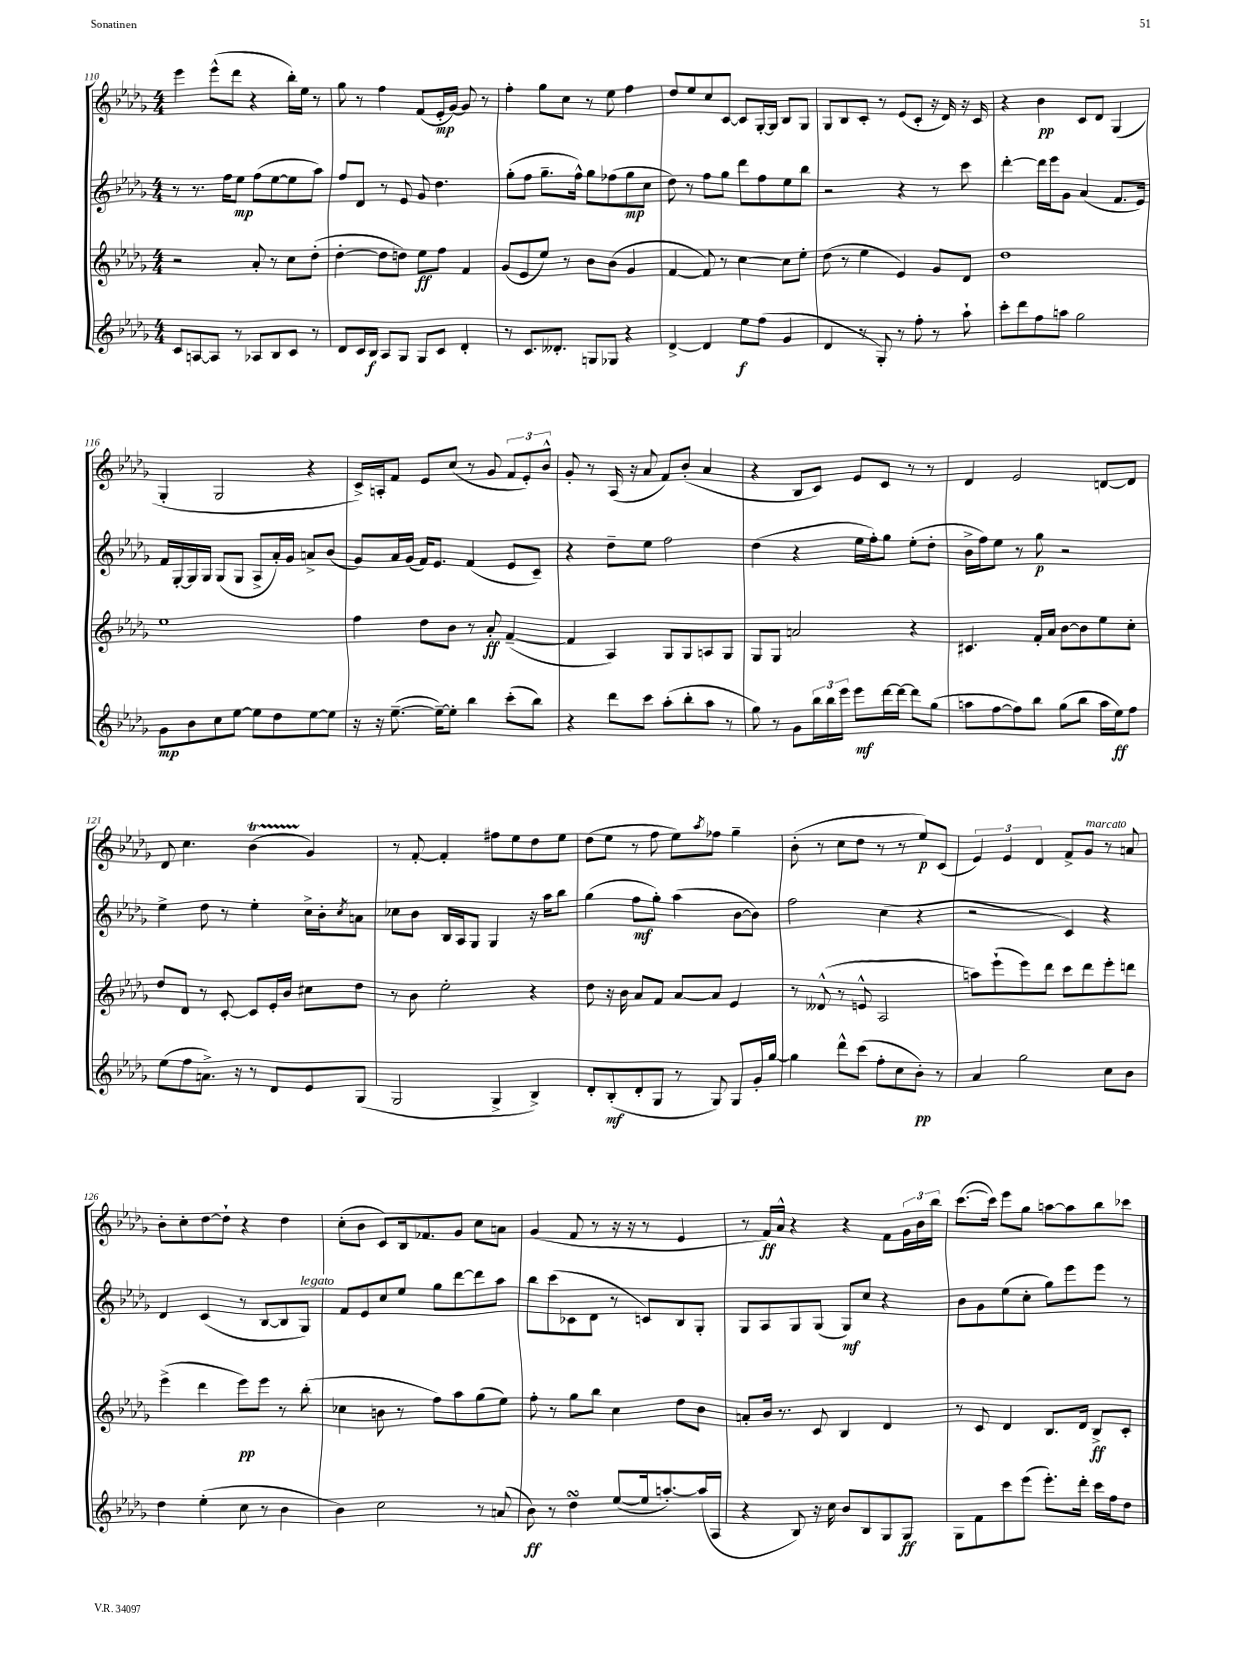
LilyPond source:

<<
\new StaffGroup <<
\new Staff = "s0" {
    \clef treble \key des \major \numericTimeSignature \time 4/4
    ees'''4 ees'''8-^( des'''8 r4 bes''16-.) ees''16 r8 |
    ges''8 r8 f''4 f'8( ees'16-.\mp ges'16~) ges'8 r8 |
    f''4-. ges''8 c''8 r8 ees''8 f''4 |
    des''8 ees''8 c''8 c'8~ c'8 ges16~-. ges16 bes8 ges8 |
    ges8 bes8 c'8-. r8 ees'8( c'8-. r16 des'16) r16 c'16 |
    r4 bes'4\pp c'8 des'8 ges4( |
    ges4-. ges2 r4 |
    c'16->) a16-. f'8 ees'8 c''8( r8 ges'8 \tuplet 3/2 { f'8 ees'8-.) bes'8-^ } |
    ges'8-. r8 aes16( r16 aes'8 f'8) bes'8-.( aes'4 |
    r4 bes8 c'8) ees'8 c'8 r8 r8 |
    des'4 ees'2 d'8~ d'8 |
    des'8 c''4. bes'4\startTrillSpan( ges'4\stopTrillSpan) |
    r8 f'8~-. f'4-. fis''8 ees''8 des''8 ees''8 |
    des''8( ees''8 r8 f''8 ees''8) \acciaccatura { aes''8 } fes''8 ges''4-- |
    bes'8-.( r8 c''8 des''8 r8 r8 ees''8\p) c'8( |
    \tuplet 3/2 { ees'4) ees'4 des'4 } f'8-> ges'8^\markup { \italic "marcato" } r8 a'8 |
    bes'8-. c''8-. des''8~ des''8-! r4 des''4 |
    c''8-.( bes'8 c'8) bes16 fes'8. ges'8 c''8 a'8 |
    ges'4( f'8 r8 r16 r16 r8 ees'4 |
    r8 f'16\ff) aes'16-^ r4 r4 f'8 \tuplet 3/2 { ges'16 bes'16 bes''16 } |
    c'''8.~( c'''16) ees'''8 ges''8 a''8~ a''8 bes''8 ces'''8 \bar "|." |
}
\new Staff = "s1" {
    \clef treble \key des \major \numericTimeSignature \time 4/4
    r8 r8. f''16 ees''8\mp f''8( ees''8~ ees''8 aes''8) |
    f''8 des'8 r8 ees'8 ges'8 des''4. |
    ges''8-.( f''8 ges''8.-- f''16-^) ges''8 fes''8( ges''8\mp c''8 |
    des''8) r8 f''8 ges''8 des'''8 f''8 ees''8 bes''8 |
    r2 r4 r8 c'''8 |
    des'''4~-. des'''16 ees'''16 ges'8 aes'4( f'8. ees'16) |
    f'16 ges16~-. ges16 ges16 ges8( ges8 aes8-> aes'16-.) ges'16 a'8-> bes'8( |
    ges'8) aes'16 ges'16( f'16) ees'8. f'4( ees'8 c'8--) |
    r4 des''8-- ees''8 f''2 |
    des''4( r4 ees''16 f''16-.) ges''8 ees''8-.( des''8-. |
    bes'16-> f''16) ees''8 r8 ges''8\p r2 |
    ees''4-> des''8 r8 ees''4-. c''16-> bes'16-. \acciaccatura { c''8 } a'8 |
    ces''8 bes'8 bes16 aes16 ges8 ges4 r16 aes''16 bes''8 |
    ges''4( f''8\mf ges''8-.) aes''4( bes'8~ bes'8) |
    f''2 c''4( r4 |
    r2 c'4) r4 |
    des'4 c'4( r8 bes8~ bes8 ges8^\markup { \italic "legato" }) |
    f'8 ees'8 c''8 ees''8 ges''8 des'''8~ des'''8 aes''8 |
    bes''8 c'''8( ces'8 des'8 r8 c'8) bes8 ges8-. |
    ges8 aes8 ges8 ges8( ges8\mf) c''8 r4 |
    bes'8 ges'8 ees''8( c''8-. ges''8) ees'''8 ees'''8 r8 \bar "|." |
}
\new Staff = "s2" {
    \clef treble \key des \major \numericTimeSignature \time 4/4
    r2 aes'8-. r8 c''8 des''8-.( |
    des''4~-. des''8 d''8) ees''8\ff f''8 f'4 |
    ges'8( ees'8 ees''8) r8 bes'8 bes'8( ges'4 |
    f'4~ f'8) r8 c''4~ c''8 ees''8-. |
    des''8( r8 ees''4 ees'4) ges'8 des'8 |
    des''1 |
    ees''1 |
    f''4 des''8 bes'8 r8 aes'8-.\ff f'4~--( |
    f'4 aes4) ges8 ges8 a8 ges8 |
    ges8 ges8 a'2 r4 |
    cis'4. f'16-. aes'16 bes'8~ bes'8 ees''8 c''8-. |
    des''8 des'8 r8 c'8~-. c'8 ees'16-. bes'16 cis''8 des''8 |
    r8 bes'8 ees''2-. r4 |
    des''8 r16 bes'16 aes'8 f'8 aes'8~ aes'8 ees'4 |
    r8 deses'8-^( r8 e'8-^ aes2 |
    a''8) ees'''8-!( ees'''8) des'''8 c'''8 des'''8 ees'''8-. d'''8 |
    ees'''4->( des'''4 ees'''8\pp) ees'''8 r8 bes''8-.( |
    ces''4 b'8 r8 f''8) aes''8 ges''8( ees''8) |
    f''8-. r8 ges''8 bes''8 c''4 des''8 bes'8 |
    a'8-. bes'16 r8. c'8 bes4 des'4 |
    r8 c'8 des'4 bes8. des'16 bes8->\ff c'8-. \bar "|." |
}
\new Staff = "s3" {
    \clef treble \key des \major \numericTimeSignature \time 4/4
    c'8 a8~ a8 r8 aes8 bes8 c'8 r8 |
    des'8 c'16 bes16\f aes8 ges8 ges8 c'8 des'4-. |
    r8 c'8. deses'8.-. g8 ges8 r4 |
    des'4~-> des'4 ees''8\f f''8( ges'4 |
    des'4 r8 ges8-.) r8 f''8-. r8 aes''8-! |
    c'''8-. des'''8 f''8 a''8 ges''2 |
    ges'8\mp bes'8 c''8 ees''8~ ees''8 des''8 ees''8~ ees''8 |
    r16 r16 ees''8.~--( ees''16~--) ees''8-. bes''4 c'''8-.( bes''8) |
    r4 des'''8 c'''8 aes''8-.( bes''8-. aes''8 r8 |
    ges''8) r8 ges'8 \tuplet 3/2 { bes''16 bes''16 ees'''16 } ees'''8\mf des'''16~ des'''16~ des'''8 ges''8( |
    a''8 f''8~ f''8) bes''8 ges''8( bes''8 a''16 ees''16\ff) f''8 |
    ees''8( f''8 a'8.->) r16 r8 des'8 ees'8 ges8( |
    ges2 ges4-> bes4->) |
    des'8-. bes8-.\mf( des'8-. ges8 r8 ges8) ges8 ges'16-. ges''16~ |
    ges''4 des'''8-^ c'''8( f''8-. c''8 bes'8-.\pp) r8 |
    aes'4 ges''2 c''8 bes'8 |
    des''4 ees''4-.( c''8 r8 bes'4 |
    bes'4) c''2 r8 a'8( |
    bes'8\ff) r8 des''4\turn ees''8~( ees''16 a''8.~-.) a''16( aes16 |
    r4 bes8) r16 c''16 bes'8 bes8 ges8 ges8\ff |
    ges8 f'8 c'''8 ees'''8( ees'''8.-.) des'''16-. c'''16 f''16 des''8 \bar "|." |
}
>>
>>
\layout { \context { \Score currentBarNumber = #110 } }
